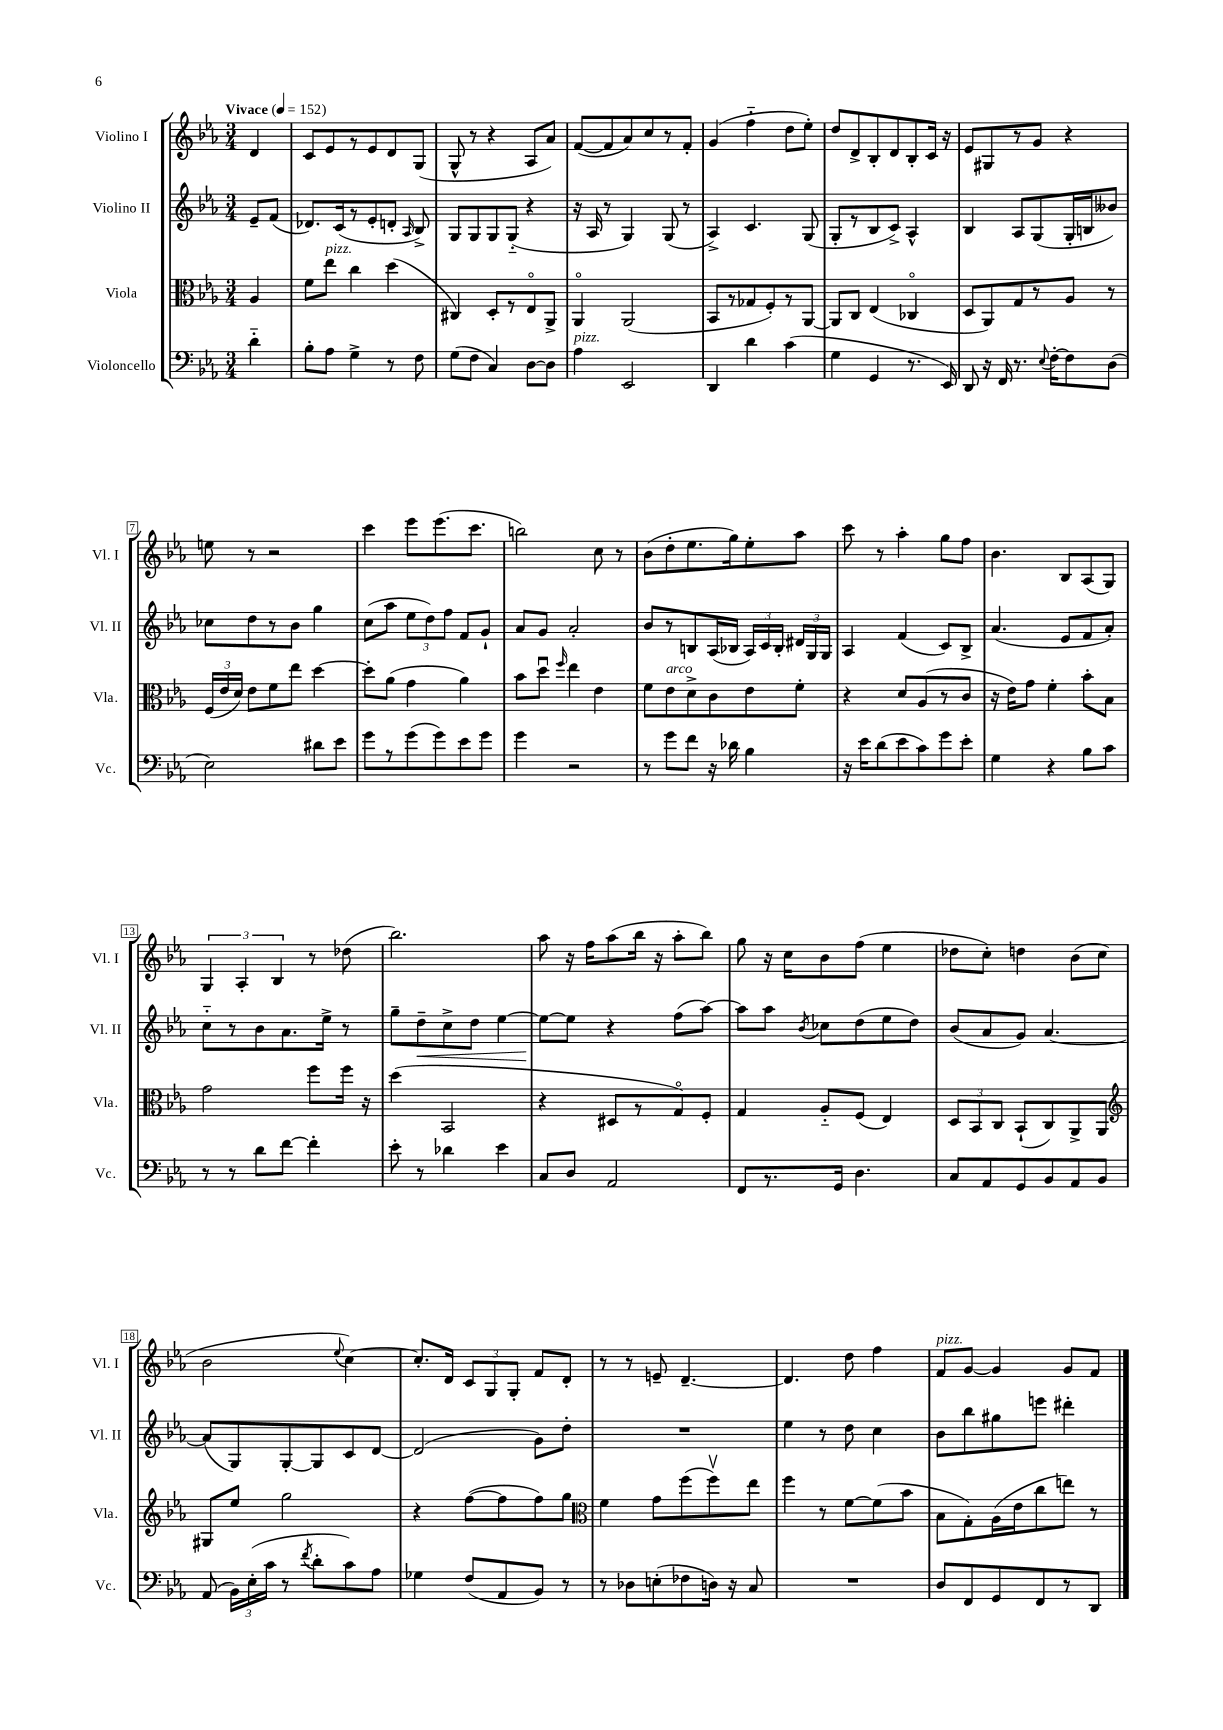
<<
\new StaffGroup <<
\new Staff = "s0" \with { instrumentName = "Violino I" shortInstrumentName = "Vl. I" } {
    \clef treble \key ees \major \numericTimeSignature \time 3/4 \partial 4 \tempo "Vivace" 4 = 152
    \autoBeamOff d'4 |
    c'8[ ees'8 r8 ees'8 d'8 g8]( |
    g8-^ r8 r4 aes8[ aes'8]) |
    f'8[~( f'8 aes'8) c''8 r8 f'8]-. |
    g'4( f''4-_ d''8[ ees''8]-.) |
    d''8[ d'8-> bes8-. d'8 bes8-. c'16] r16 |
    ees'8[ gis8 r8 g'8] r4 |
    e''8 r8 r2 |
    c'''4 ees'''8[ ees'''8.( c'''8.] |
    b''2) c''8 r8 |
    bes'8[( d''8-. ees''8. g''16) ees''8-. aes''8] |
    c'''8 r8 aes''4-. g''8[ f''8] |
    bes'4. bes8[ aes8( g8]) |
    \tuplet 3/2 { g4 aes4-. bes4 } r8 des''8( |
    bes''2.) |
    aes''8 r16 f''16[ aes''8( bes''16] r16 aes''8[-. bes''8]) |
    g''8 r16 c''16[ bes'8 f''8]( ees''4 |
    des''8[ c''8]-.) d''4 bes'8[( c''8] |
    bes'2 \appoggiatura { ees''8 } c''4~) |
    c''8.[-. d'16] \tuplet 3/2 { c'8[ g8 g8]-. } f'8[ d'8]-. |
    r8 r8 e'8-- d'4.~-- |
    d'4. d''8 f''4 |
    f'8[^\markup { \italic "pizz." } g'8]~ g'4 g'8[ f'8] \bar "|." |
}
\new Staff = "s1" \with { instrumentName = "Violino II" shortInstrumentName = "Vl. II" } {
    \clef treble \key ees \major \numericTimeSignature \time 3/4 \partial 4
    \autoBeamOff ees'8[-- f'8]( |
    des'8.[) c'16( r8 ees'8-. d'8]-. \grace { aes16 } bes8->) |
    g8[ g8 g8 g8]-_( r4 |
    r16 aes16 r8 g4) g8( r8 |
    aes4->) c'4. g8( |
    g8[-. r8 bes8 c'8]->) aes4-^ |
    bes4 aes8[ g8( g16-. b16 beses'8]) |
    ces''8[ d''8 r8 bes'8] g''4 |
    c''8[( aes''8] \tuplet 3/2 { ees''8[ d''8) f''8] } f'8[ g'8]-! |
    aes'8[ g'8] aes'2-. |
    bes'8[ r8 b8 aes16( bes16] \tuplet 3/2 { aes16[) c'16 bes16]-. } \tuplet 3/2 { dis'16[ g16 g16] } |
    aes4 f'4( c'8[) bes8]-> |
    aes'4.( ees'8[ f'8 aes'8]-.) |
    c''8[-_ r8 bes'8 aes'8. ees''16]-> r8 |
    g''8[-- d''8--\< c''8-> d''8] ees''4~ |
    ees''8[~\! ees''8] r4 f''8[( aes''8]~) |
    aes''8[ aes''8] \acciaccatura { bes'8 } ces''8[ d''8( ees''8 d''8]) |
    bes'8[( aes'8 g'8]) aes'4.~ |
    aes'8[( g8) g8~-. g8 c'8 d'8]~ |
    d'2( g'8[) d''8]-. |
    R2. |
    ees''4 r8 d''8 c''4 |
    bes'8[ bes''8 gis''8 e'''8] dis'''4-. \bar "|." |
}
\new Staff = "s2" \with { instrumentName = "Viola" shortInstrumentName = "Vla." } {
    \clef alto \key ees \major \numericTimeSignature \time 3/4 \partial 4
    \autoBeamOff aes4 |
    f'8[ ees''8]^\markup { \italic "pizz." } c''4 d''4( |
    cis4) d8[-. r8 ees8\flageolet aes,8]-> |
    aes,4\flageolet aes,2( |
    bes,8[ r8 ges8 f8-.) r8 aes,8]~ |
    aes,8[ c8] ees4( ces4\flageolet |
    d8[ aes,8) g8 r8 aes8] r8 |
    \tuplet 3/2 { f16[( ees'16 d'16]) } ees'8[ f'8 ees''8] d''4~ |
    d''8[-. aes'8]( g'4 aes'4) |
    bes'8[ d''8]\downbow \grace { f''16 } ees''4 ees'4 |
    f'8[ ees'8^\markup { \italic "arco" } d'8-> c'8 ees'8 f'8]-. |
    r4 d'8[ aes8( r8 c'8] |
    r16 ees'16[) g'8] f'4-. bes'8[-. bes8] |
    g'2 f''8[ f''16] r16 |
    d''4( bes,2 |
    r4 dis8[ r8 g8\flageolet) f8]-. |
    g4 aes8[-_ f8]( ees4) |
    \tuplet 3/2 { d8[ bes,8 c8] } bes,8[-!( c8) aes,8-> aes,8] |
    \clef treble gis8[ ees''8] g''2 |
    r4 f''8[~( f''8 f''8) g''8] |
    \clef alto f'4 g'8[ f''8( f''8\upbow) ees''8] |
    f''4 r8 f'8[~ f'8( bes'8] |
    bes8[ g8-.) aes16( ees'16 c''8 e''8]) r8 \bar "|." |
}
\new Staff = "s3" \with { instrumentName = "Violoncello" shortInstrumentName = "Vc." } {
    \clef bass \key ees \major \numericTimeSignature \time 3/4 \partial 4
    \autoBeamOff d'4-_ |
    bes8[-. aes8] g4-> r8 f8 |
    g8[( f8] c4) d8[~ d8] |
    aes4^\markup { \italic "pizz." } ees,2 |
    d,4 d'4 c'4( |
    g4 g,4 r8. ees,16) |
    d,8 r16 f,16 r8. \appoggiatura { ees8 } f16[~-. f8 d8]( |
    ees2) dis'8[ ees'8] |
    g'8[ r8 g'8( g'8) ees'8 g'8] |
    g'4 r2 |
    r8 g'8[ f'8] r16 des'16 bes4 |
    r16 ees'16[ d'8( ees'8 c'8) g'8 ees'8]-. |
    g4 r4 bes8[ c'8] |
    r8 r8 d'8[ f'8]~ f'4-. |
    ees'8-. r8 des'4 ees'4 |
    c8[ d8] aes,2 |
    f,8[ r8. g,16] d4. |
    c8[ aes,8 g,8 bes,8 aes,8 bes,8] |
    aes,8( \tuplet 3/2 { bes,16[) ees16-.( c'16] } r8 \acciaccatura { f'8 } d'8[-. c'8) aes8] |
    ges4 f8[( aes,8 bes,8]) r8 |
    r8 des8[ e8-.( fes8 d16]) r16 c8 |
    R2. |
    d8[ f,8 g,8 f,8 r8 d,8] \bar "|." |
}
>>
>>
\layout { \context { \Score \override BarNumber.stencil = #(make-stencil-boxer 0.1 0.3 ly:text-interface::print) } }
